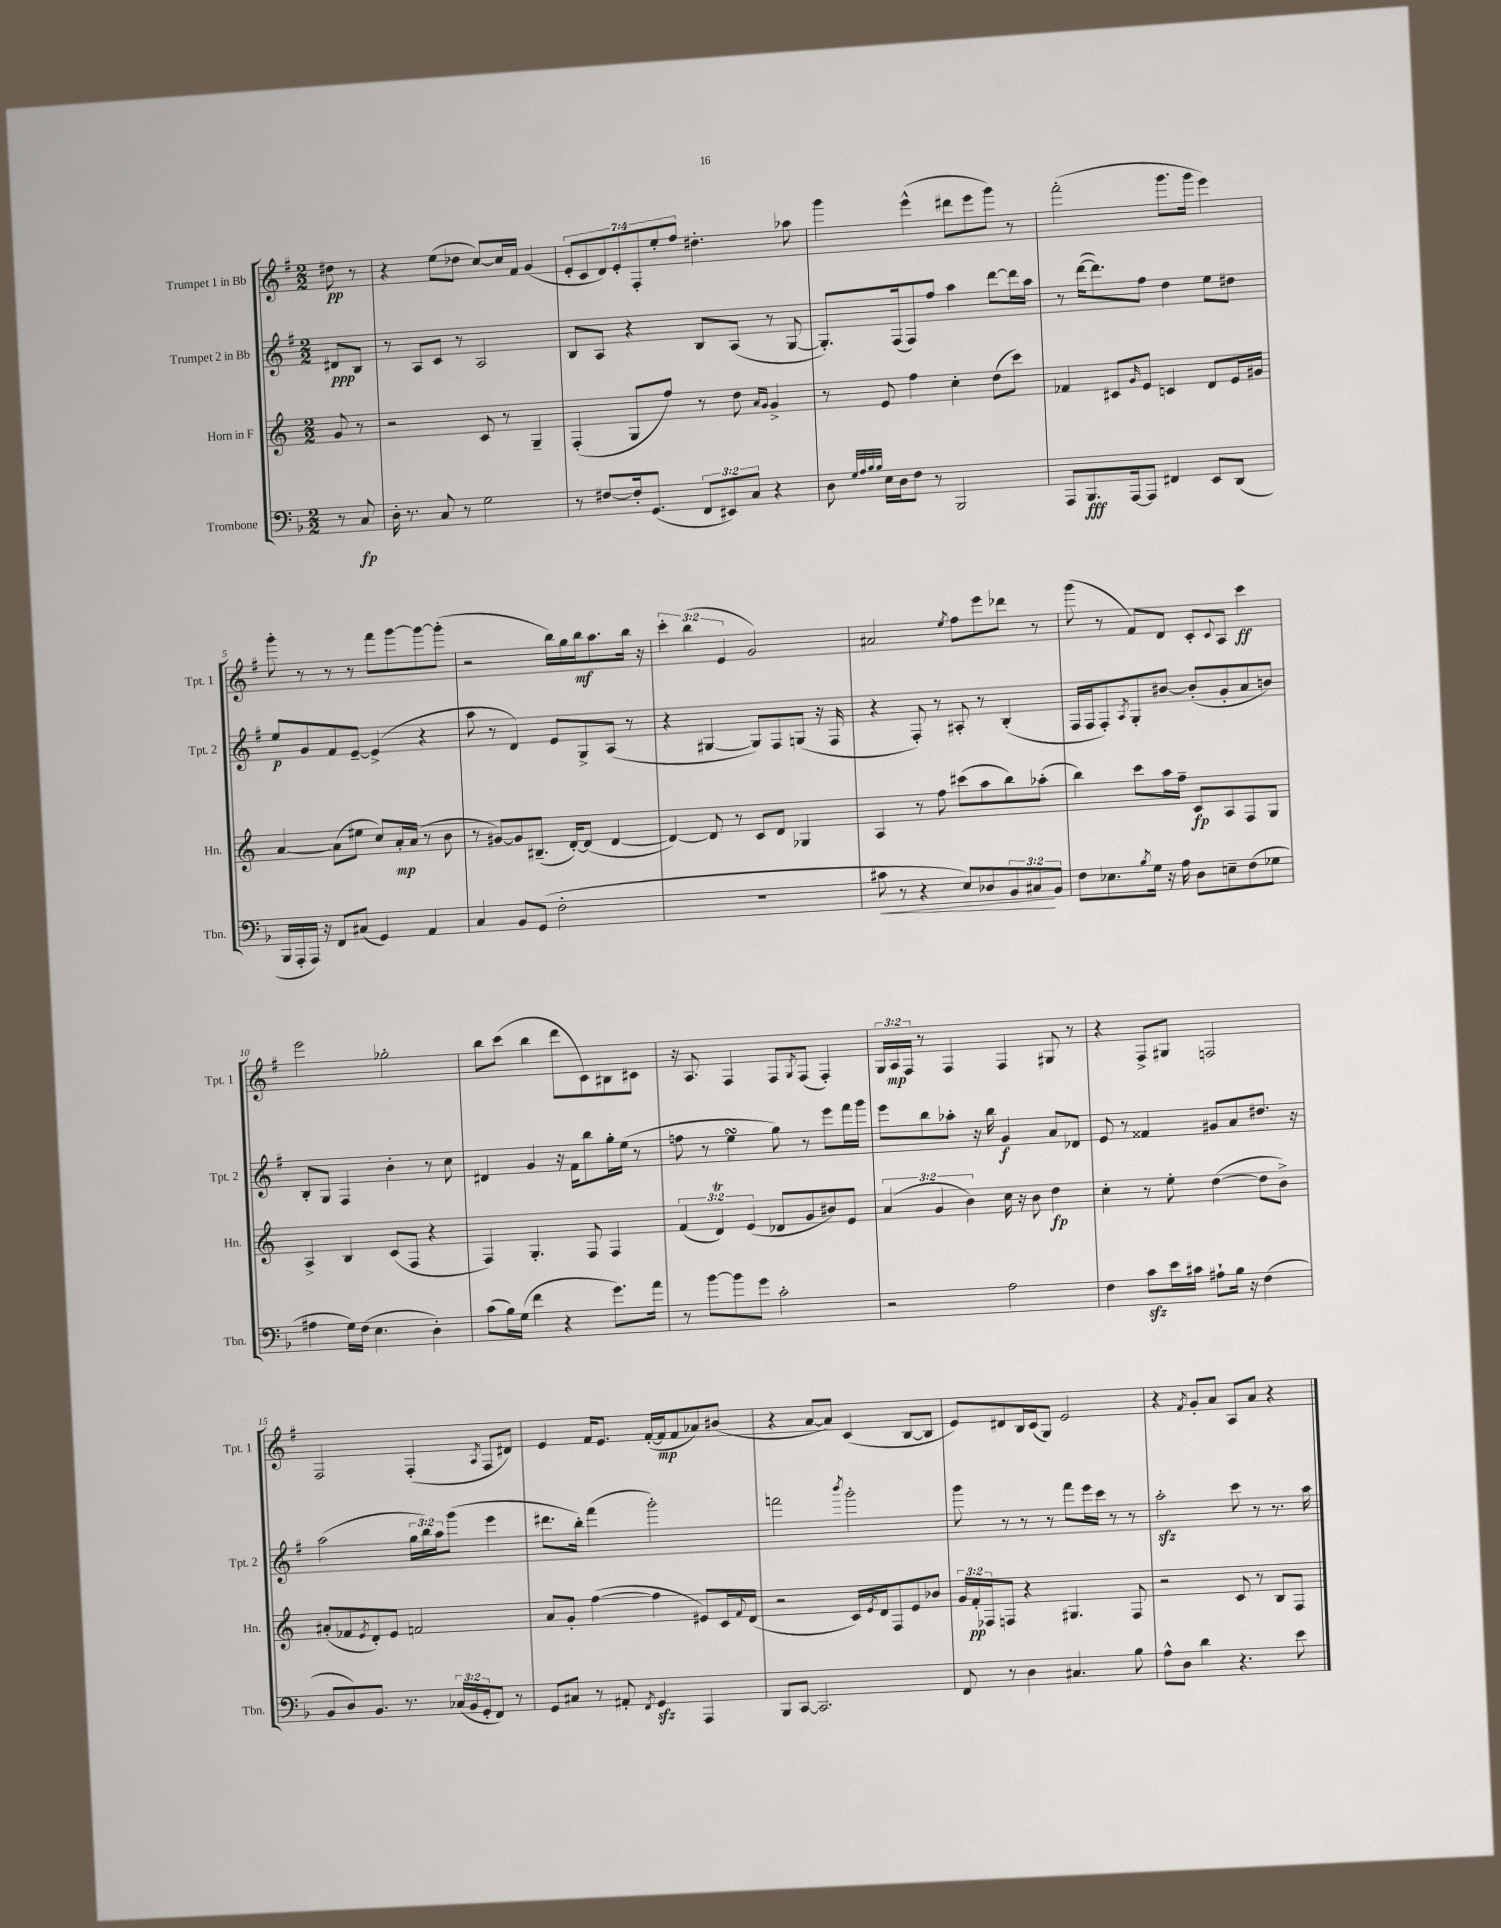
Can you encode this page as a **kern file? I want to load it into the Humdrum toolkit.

**kern	**kern	**kern	**kern
*staff4	*staff3	*staff2	*staff1
*clefF4	*clefG2	*clefG2	*clefG2
*k[b-]	*k[]	*k[f#]	*k[f#]
*M2/2	*M2/2	*M2/2	*M2/2
8r	8g	8d#	8dd#
8C	8r	8B	8r
=	=	=	=
16D'	2r	8r	4r
8.r	.	.	.
.	.	8A	.
8C	.	8c	(8ee
8r	.	8r	8dd-
2G	8c	2A	[8cc)
.	8r	.	16cc]
.	.	.	16f#
.	4G~	.	(4g
=	=	=	=
8r	(4F'	8B	14e'
.	.	.	14c
[8F#	.	8A	.
.	.	.	14d)
.	.	.	14e'
16F#']	8G	4r	.
.	.	.	14F#'
(8.GG	.	.	.
.	.	.	14ee'
.	8ff)	.	.
.	.	.	14ff#
12FF	8r	8B	4.dd#'
12EE#)	.	.	.
.	8dd	(8A	.
12C	.	.	.
.	16qqa	.	.
.	16qqg	.	.
4r	4g^	8r	.
.	.	[8G	8aa-
=	=	=	=
8D	8r	8.G'])	4ggg
32qqG	.	.	.
32qqA	.	.	.
32qqB-	.	.	.
32qqB-	.	.	.
16E	8e	.	.
16D	.	(16F#	.
8F	4ff	8F#)	(4eee^^
8r	.	8ff#	.
2BBB-	4cc'	4aa	8ddd#
.	.	.	8eee
.	(8dd	[8ddd	8ggg)
.	8ccc)	16ddd]	8r
.	.	16aa	.
=	=	=	=
8AAA	4f-	8r	(2fff#'
8.BBB-	.	([16ddd	.
.	.	8.ddd])	.
.	8c#	.	.
[16AAA	.	.	.
.	16qqg	.	.
8AAA]	8e	8ff#	.
4FF#	4c	4dd	8.ggg
.	.	.	16ggg
8EE	8d	8ee	4eee)
(8DD	16e	8dd#	.
.	16g#	.	.
=	=	=	=
16BBB-	[4a	8ee	8ggg'
16AAA'	.	.	.
16AAA)	.	8g	8r
16r	.	.	.
8FF	(8a]	8f#	8r
(8C#	8ee#	[8e~	8r
4GG)	8cc)	(4e^]	8fff#
.	16a'	.	[8ggg
.	(16a	.	.
4AA	8r	4r	8ggg_
.	8b	.	(8ggg']
=	=	=	=
4C	8r	8aa	2r
.	[8g#)	8r	.
8BB-	8g#]	4d)	.
(8GG	(8.B#~	.	.
2F'	.	8e	16bb)
.	[16d')	.	16gg
.	(8d]	8G^	16bb
.	.	.	8.aa
.	[4d	(8A	.
.	.	8r	16bb
.	.	.	16r
=	=	=	=
1r	4d_)	4r	6ccc'
.	.	.	(6bb
.	8d]	[4G#	.
.	.	.	6e
.	8r	.	.
.	8c	8G#])	2g)
.	8d	8F#	.
.	4G-	(8G	.
.	.	16r	.
.	.	16F#	.
=	=	=	=
8c#	4A	4r	2a#
8r	.	.	.
4r	8r	8F#')	.
.	8ff	8r	.
.	.	.	8qee
8E)	(8ccc#	8A#'	8ff#
8D-	8aa	8r	8eee
12BB-	8bb)	(4B'	8ddd-
12C#	.	.	.
.	(8aa-'	.	8r
12BB-	.	.	.
=	=	=	=
8F	4bb)	16F#	(8ggg
.	.	16F#	.
8.E-	.	8F#')	8r
.	.	8qA	.
.	8ccc	8G'	8f#)
8qB-	.	.	.
16G	.	.	.
16r	16aa	[8b#	8d
16A	16ff~	.	.
8D	8c	(8b#']	8c'
.	.	.	8qqc
8E~	8A	8g'	8A
(8F	8F	8a	4ccc
8G-	8G	8b)	.
=	=	=	=
4A#	4A^	8B'	2eee
.	.	8G	.
16G)	4B	4F#	.
(16F	.	.	.
4.E	.	.	.
.	(8c	4b'	2gg-'
.	8F	.	.
4D')	4r	8r	.
.	.	8cc	.
=	=	=	=
(8c	4F)	4d#	8bb
16B-)	.	.	(8ccc
(16G	.	.	.
4f	4.G'	4g	4bb
4r	.	16r	8ddd
.	.	16f#	.
.	8F	8bb	8c)
8.g)	4F	16gg'	8B#
.	.	(16ee	.
.	.	8r	8c#
16a	.	.	.
=	=	=	=
8r	(6f	8ff	16r
.	.	.	8.A
[8b-	.	8r	.
.	6d)	.	.
8b-]	.	4ee	4F#
.	(6e	.	.
8g	.	.	.
2c'	8d-	8gg)	8F#
.	.	.	8qG
.	8g	8r	(8F#
.	8b#)	8eee	4F#')
.	8e	16fff#	.
.	.	16ggg	.
=	=	=	=
2r	(6a	8eee	24G
.	.	.	24A
.	.	.	24F#
.	.	8bb	8r
.	6g	.	.
.	.	8aa-'	4F#
.	6b)	.	.
.	.	16r	.
.	.	16bb	.
2A	16cc	4g	4F#
.	16r	.	.
.	8b	.	.
.	4dd	8a	8G#
.	.	8d-	8r
=	=	=	=
4F	4cc'	8e	4r
.	.	8r	.
8c	8r	4f##	8F#^
16e	8ee'	.	8G#
16c#	.	.	.
8A#`	([4dd	8g#	2F
16B-	.	8a	.
16r	.	.	.
(4F	8dd]	8.dd#	.
.	8b^)	.	.
.	.	16r	.
=	=	=	=
8BB-	(8a#'	(2aa	2F#
8D)	8f-	.	.
.	8qe	.	.
8.BB-	8d')	.	.
.	8e	.	.
8.r	.	.	.
.	2f	24gg	(4F#'
.	.	24bb)	.
.	.	24aa	.
(24C-	.	(8ggg	.
24BB-	.	.	.
24GG'	.	.	.
.	.	.	8qA
8FF)	.	4eee	8F#
8r	.	.	8d#)
=	=	=	=
8GG	8a	8.ddd#	4e
8C#	8g'	.	.
.	.	16bb')	.
8r	([4ff	(4fff#	16f#
.	.	.	8.e
8AA#'	.	.	.
8qFF	.	.	.
4GG	4ff]	2ggg')	([16f#'
.	.	.	16f#]
.	.	.	8f#
4AAA	8e#)	.	8a-)
.	16c	.	(8b#
.	8qqf	.	.
.	(16d	.	.
=	=	=	=
8BBB-	2r	2fff	4r
[8CC	.	.	.
2.CC]	.	.	[8a
.	.	.	8a])
.	.	8qbbb	.
.	16c)	2ggg'	(4c
.	8qe	.	.
.	16d	.	.
.	8F	.	.
.	8e	.	[8B
.	8b-	.	8B]
=	=	=	=
8FF	24g	8ggg	8e)
.	24f'	.	.
.	24F-	.	.
8r	8F	8r	8d#
4D	4r	8r	16B
.	.	.	(16c
.	.	8r	8G)
4.C#	4.G#	8fff#	2e
.	.	16eee	.
.	.	16ccc	.
.	.	8r	.
8B-	8F	8r	.
=	=	=	=
8A^^	2r	2aa'	4r
8D	.	.	.
.	.	.	8qf#
4d	.	.	8g'
.	.	.	8a
4.r	8c	8ccc	8A
.	8r	8r	8a
.	8B	8.r	4r
8e	8F	.	.
.	.	16aa	.
==	==	==	==
*-	*-	*-	*-
